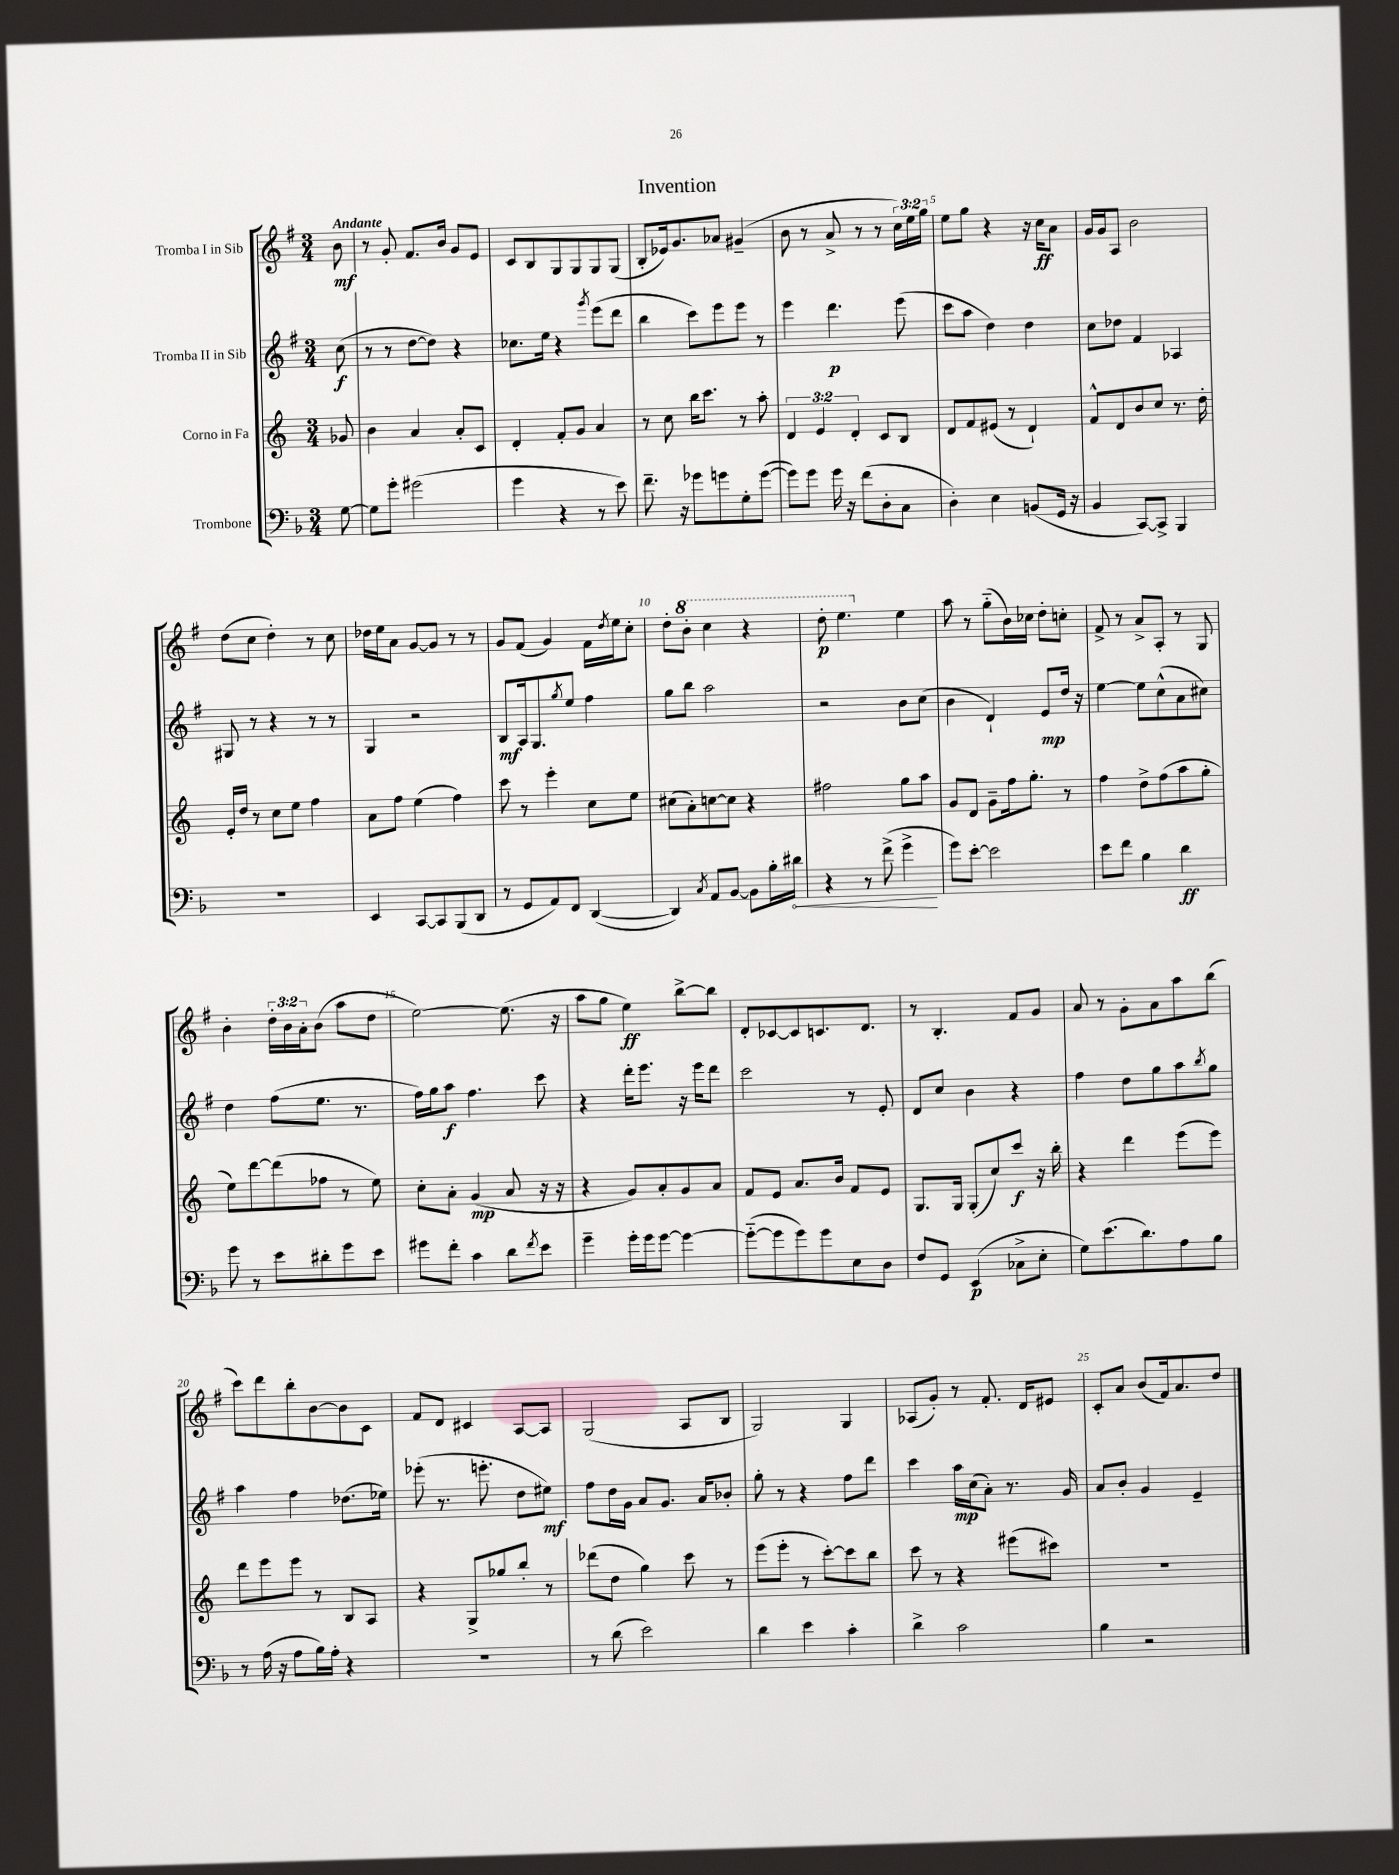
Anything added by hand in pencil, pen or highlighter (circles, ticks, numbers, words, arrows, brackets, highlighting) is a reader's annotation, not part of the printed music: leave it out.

**kern	**kern	**kern	**kern
*staff4	*staff3	*staff2	*staff1
*clefF4	*clefG2	*clefG2	*clefG2
*k[b-]	*k[]	*k[f#]	*k[f#]
*M3/4	*M3/4	*M3/4	*M3/4
[8G\	8g-/	(8cc\	8b\
=	=	=	=
8G\]L	4b\	8r	8r
8g'\J	.	8r	8g'/
(2g#\	4a/	[8dd\L	8.f#/L
.	.	8dd\]J)	.
.	.	.	16b/Jk
.	8a'/L	4r	8g/L
.	8c/J	.	8e/J
=	=	=	=
4g\	4d'/	8.cc-\L	8c/L
.	.	.	8B/
.	.	16ee\Jk	.
4r	8f'/L	4r	8G/
.	8g/J	.	8G/
.	.	8qggg/	.
8r	4a/	(8eee\L	8G/
8e\)	.	8ddd\J	(8G/J
=	=	=	=
8.f~\	8r	4bb\	8B'/L
.	8cc\	.	16e-/k)
16r	.	.	8.g/
8g-\L	16bb\LK	8ccc\L)	.
.	8.ccc\J	.	.
8g\	.	8eee\	8a-/J
8G'\	8r	8eee\J	(4g#~/
([8g\J	8aa'\	8r	.
=	=	=	=
8g\]L)	6d/	4eee\	8b\
8g\J	.	.	8r
.	6e/	.	.
16g\	.	4.ddd\	8a^/
16r	.	.	.
.	6d'/	.	.
(8f\L	.	.	8r
8D'\	8c/L	.	8r
8C\J	8B/J	(8eee\	24cc\LL)
.	.	.	24ee\
.	.	.	24gg\JJ
=	=	=	=
4D'\)	8d/L	8ccc\L	8ee\L
.	8f/	8aa\J	8gg\J
4E\	(8e#/J	4dd\)	4r
.	8r	.	.
(8BB/L	4d`/)	4dd\	16r
.	.	.	16cc\LK
16GG/Jk	.	.	8a\J
16r	.	.	.
=	=	=	=
4BB-/	8f^^/L	8cc\L	16g/LL
.	.	.	16g/J
.	8d/	8dd-\J	8A/J
[8CC/L)	8b/	4f#/	2b\
8CC^/]J	8cc/J	.	.
4BBB-/	8.r	4A-/	.
.	16dd'\	.	.
=	=	=	=
2.r	16e'/LL	8G#/	(8dd\L
.	16dd/JJ	.	.
.	8r	8r	8cc\J
.	8cc\L	4r	4dd'\)
.	8ee\J	.	.
.	4ff\	8r	8r
.	.	8r	8cc\
=	=	=	=
4EE/	8a\L	4G/	16dd-\LL
.	.	.	16ee\J
.	8ff\J	.	8a\J
[8CC/L	(4ee\	2r	[8g/L
8CC/]	.	.	8g/]J
(8BBB-/	4ff\)	.	8r
8DD/J	.	.	8r
=	=	=	=
8r	8ccc\	8B/L	8g/L
8GG/L	8r	16A/k	(8f#/J
.	.	8.G/	.
8AA/)	4eee'\	.	4g/)
.	.	8qgg/	.
8FF/J	.	8ee/J	.
([4DD/	8cc\L	4ff#\	16f#\LL
.	.	.	8qdd/
.	.	.	16ee\J
.	8ee\J	.	8cc'\J
=	=	=	=
4DD/])	(8cc#\L	8gg\L	8dd'\L
.	8a'\)	8bb\J	8bb'\J
8qC/	.	.	.
8AA/L	[8cc\	2aa\	4ccc\
[8BB-/J	8cc\]J	.	.
8BB-\]L	4r	.	4r
16B-'\L	.	.	.
16d#\JJ	.	.	.
=	=	=	=
4r	2ff#\	2r	8ddd'\
.	.	.	4.eee\
8r	.	.	.
(8f^\	.	.	.
4g^\	8gg\L	8b\L	4ee\
.	8aa\J	(8cc\J	.
=	=	=	=
8g\L)	8g/L	4b\	8aa\
[8e'\J	8d/J	.	8r
2e\]	8g~\L	4d`/)	(8gg'~\L
.	16ff\k	.	16b\L)
.	8.gg'\J	.	16cc-\JJ
.	.	8e/L	8dd'\L
.	8r	16dd/Jk	8cc'\J
.	.	16r	.
=	=	=	=
8e\L	4ff\	[4ee\	8f#^/
8f\J	.	.	8r
4B-\	8dd^\L	8ee\]L	8a^/L
.	(8ff\	(8cc^^\	8A'/J
4d\	8aa\	8a\	8r
.	8gg'\J	8cc#\J)	8G/
=	=	=	=
8g\	8ee\L)	4dd\	4b'\
8r	[8ddd\	.	.
8e\L	(8ddd\]	(8ff#\L	24dd'\LL
.	.	.	24b\
.	.	.	24a'\J
8d#'\	8ff-\J	8.ee\J	(8b\J
8g\	8r	.	8aa\L
.	.	8.r	.
8e\J	8ee\)	.	8dd\J
=	=	=	=
8g#\L	8cc'\L	16ff#\LL)	[2ee\)
.	.	16gg\J	.
8f'\J	8a'\J	8aa\J	.
4c\	(4g/	4.ff#\	.
8d\L	8a/	.	(8.ee\]
8qf/	.	.	.
8e\J	16r	8ccc\	.
.	16r	.	16r
=	=	=	=
4g~\	4r	4r	8aa\L
.	.	.	8gg\J
16g'\LL	8g/L)	16ddd'\LK	4ee\)
16g\J	.	8.eee\J	.
[8g\J	8a'/	.	.
4g\_	8g/	16r	[8bb^\L
.	.	16eee\LK	.
.	8a/J	8ddd\J	8bb\]J
=	=	=	=
(8g'~\_L	8f/L	2ccc\	8d'/L
8g\]	8e/J	.	[8c-/
8g\)	8.a/L	.	8c-/]
8g\	.	.	8.c/
.	16b/Jk	.	.
8E\	8f/L	8r	.
.	.	.	8.d/J
8D\J	8e/J	8e'/	.
=	=	=	=
8F/L	8.G/L	8d/L	8r
8GG/J	.	8cc/J	4.B'/
.	16G/Jk	.	.
(4EE/	(8G'/L	4b\	.
.	8cc/)	.	.
8C-^\L	8ccc/J	4r	8f#/L
8E'\J	16r	.	8g/J
.	16bb'\	.	.
=	=	=	=
8G\L)	4r	4ff#\	8a/
(8.e\	.	.	8r
.	4ddd\	8dd\L	8g'\L
8.d\)	.	.	.
.	.	8gg\	8a\
8A\	(8eee\L	8aa\	8aa\
.	.	8qbb/	.
8B-\J	8eee\J)	8gg\J	(8bb\J
=	=	=	=
8r	8ddd\L	4aa\	8ccc\L)
(16A\	8eee\	.	8ddd\
16r	.	.	.
8A\L	8eee\J	4ff#\	8bb'\
16B-\L)	8r	.	[8b\
16A'\JJ	.	.	.
4r	8B/L	(8.dd-\L	8b\]
.	8A/J	.	8c\J
.	.	16ee-\Jk)	.
=	=	=	=
2.r	4r	(8eee-'\	8f#/L
.	.	8.r	8d/J
.	8G^/L	.	4c#/
.	.	8.eee'\	.
.	8gg-/	.	.
.	8bb'/J	8dd\L	[8A/L
.	8r	8ee#\J)	8A/]J
=	=	=	=
8r	(8ddd-\L	8ff#\L	(2G/
(8d\	8dd\J	16dd\L	.
.	.	16g\JJ	.
2e\)	4gg\)	8a/L	.
.	.	8.g/J	.
.	8ccc\	.	8A/L
.	.	16a/LK	.
.	8r	8b-'/J	8B/J
=	=	=	=
4d\	(8eee\L	8gg'\	2G/)
.	8eee'\J	8r	.
4e\	8r	4r	.
.	[8ccc'\L)	.	.
4c'\	8ccc\]	8ff#\L	4G/
.	8bb\J	8ddd\J	.
=	=	=	=
4d^\	8ccc\	4ccc\	(8A-/L
.	8r	.	8g'/J)
2c\	4r	16aa\LL	8r
.	.	(16cc\J	.
.	.	8a'\J)	8.f#'/
.	(8eee#\L	8.r	.
.	.	.	16d/LK
.	8ccc#\J)	.	8e#/J
.	.	16g/	.
=	=	=	=
4B-\	2.r	8a/L	8c'/L
.	.	8b'/J	8a/J
2r	.	4g/	(8b/L
.	.	.	16f#/k)
.	.	.	8.a/
.	.	4e~/	.
.	.	.	8dd/J
==	==	==	==
*-	*-	*-	*-
